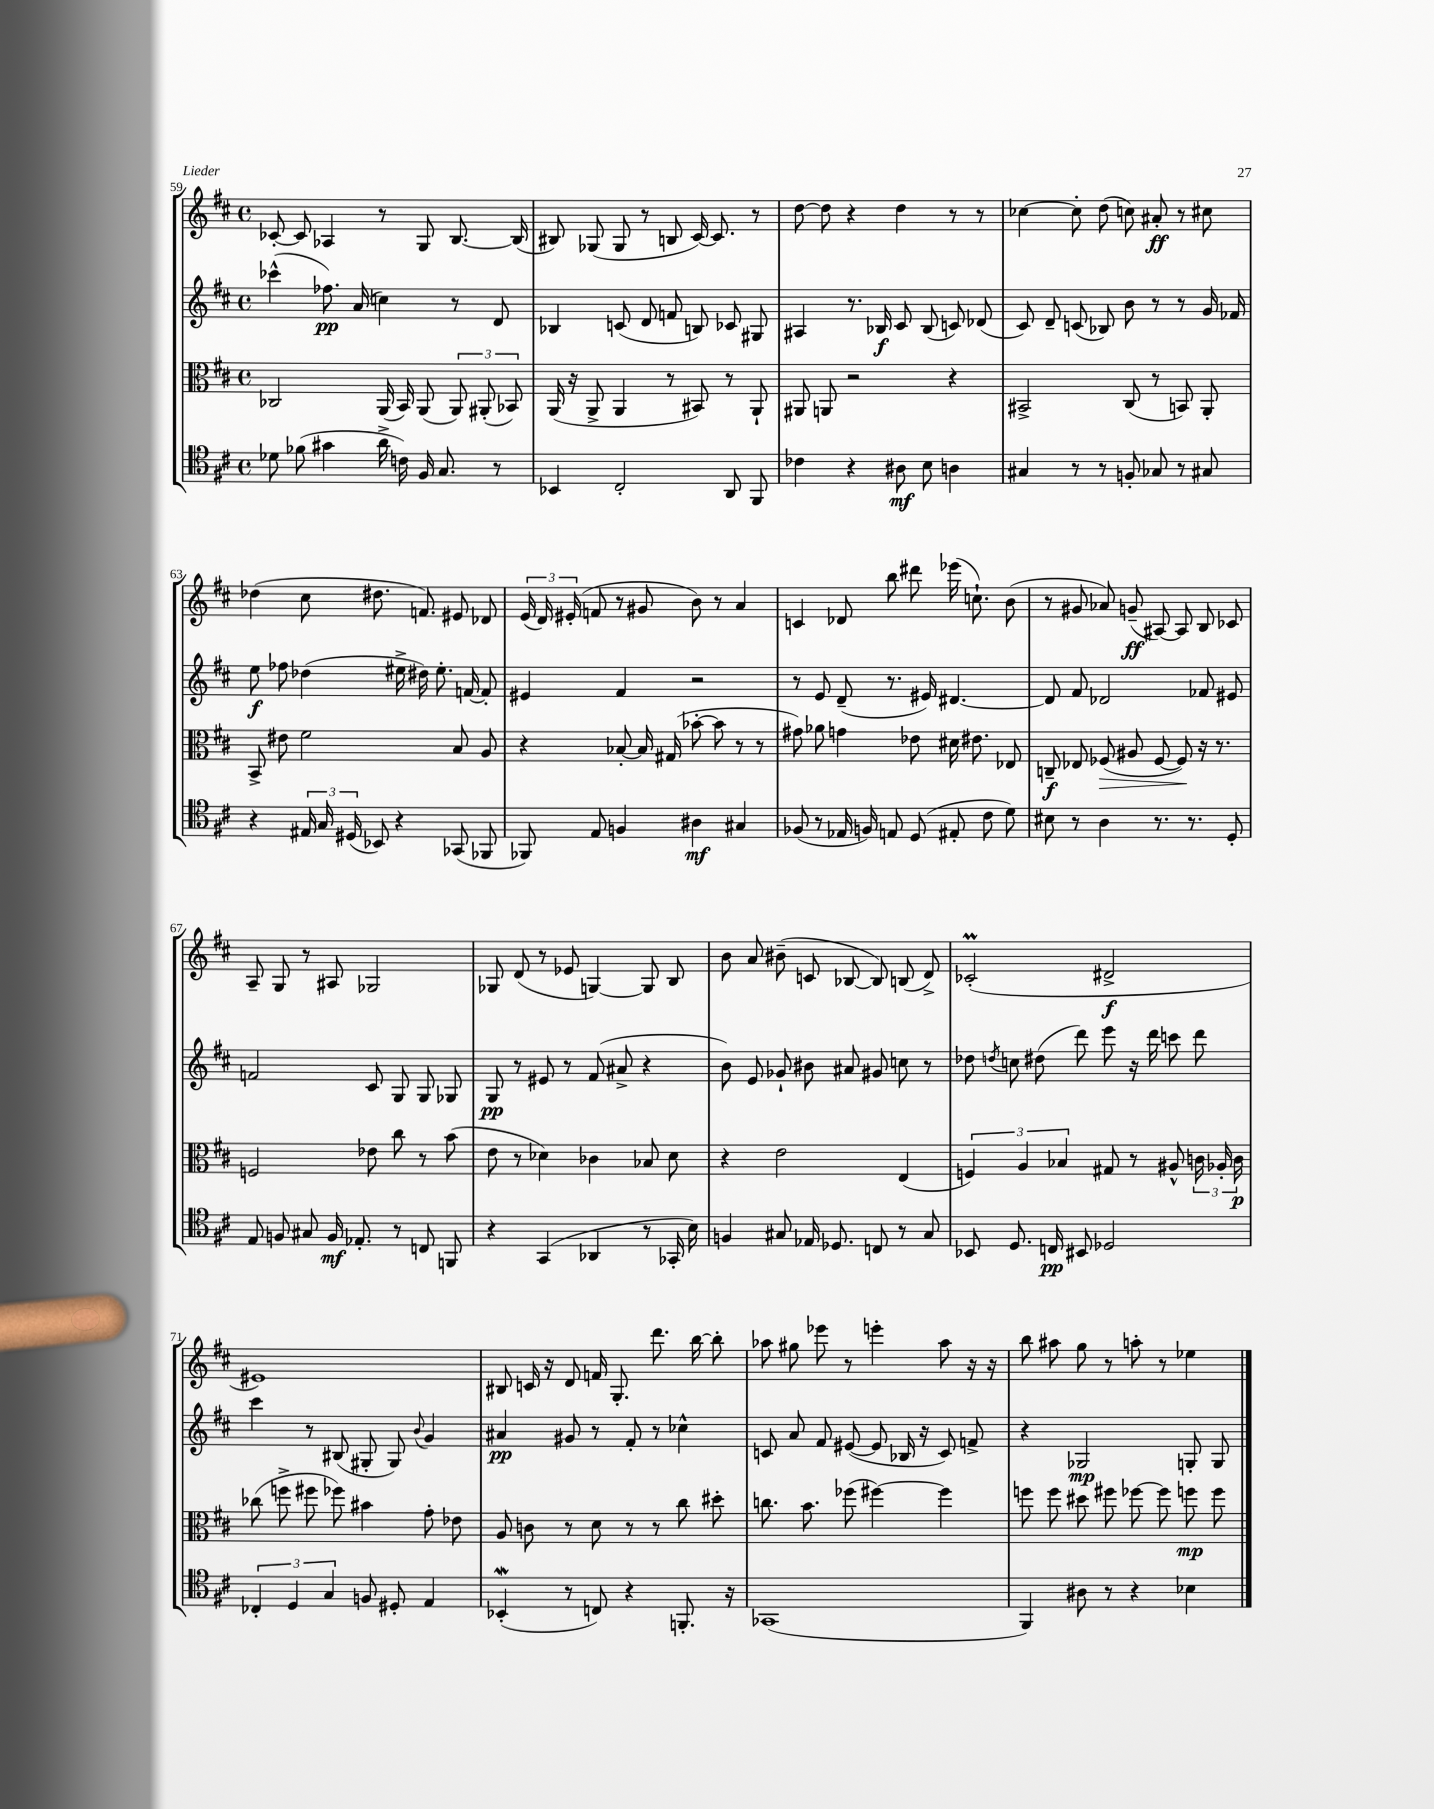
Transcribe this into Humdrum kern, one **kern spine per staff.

**kern	**dynam	**kern	**dynam	**kern	**dynam	**kern	**dynam
*part4	*part4	*part3	*part3	*part2	*part2	*part1	*part1
*staff4	*staff4	*staff3	*staff3	*staff2	*staff2	*staff1	*staff1
*clefC4	*	*clefC3	*	*clefG2	*	*clefG2	*
*k[f#c#]	*	*k[f#c#]	*	*k[f#c#]	*	*k[f#c#]	*
*M4/4	*	*M4/4	*	*M4/4	*	*M4/4	*
*met(c)	*	*met(c)	*	*met(c)	*	*met(c)	*
=59	=59	=59	=59	=59	=59	=59	=59
8d-X\	.	2C-X/	.	(4ccc-X^^\	.	[8c-X'/	.
(8f-X\	.	.	.	.	.	8c-/]	.
4g#X\	.	.	.	8.ff-X\)	pp	4A-X/	.
.	.	.	.	(16a/	.	.	.
16a^\	.	(16AA/	.	4ccn\)	.	8r	.
16cn\)	.	16BB/)	.	.	.	.	.
16F#/	.	(8AA/	.	.	.	8G/	.
8.G/	.	.	.	.	.	.	.
.	.	12AA/)	.	8r	.	[8.B/	.
.	.	(12AA#X'/	.	.	.	.	.
8r	.	.	.	8d/	.	.	.
.	.	12BB-X/)	.	.	.	.	.
.	.	.	.	.	.	(16B/]	.
=60	=60	=60	=60	=60	=60	=60	=60
4BB-X/	.	(16AA/	.	4B-X/	.	8B#X/)	.
.	.	16r	.	.	.	.	.
.	.	8AA^/	.	.	.	(8G-X/	.
2C#'/	.	4AA/	.	(8cn/	.	8G-/	.
.	.	.	.	8d/	.	8r	.
.	.	8r	.	8fn/	.	8Bn/	.
.	.	8BB#X/)	.	8Bn/)	.	[16c#/)	.
.	.	.	.	.	.	8.c#/]	.
8AA/	.	8r	.	8c-X/	.	.	.
8FF#/	.	8AA`/	.	8G#X/	.	8r	.
=61	=61	=61	=61	=61	=61	=61	=61
4c-X\	.	8AA#X/	.	4A#X/	.	[8dd\	.
.	.	8AAn/	.	.	.	8dd\]	.
4r	.	2r	.	8.r	.	4r	.
.	.	.	.	16B-X/	f	.	.
8A#X\	mf	.	.	8c#/	.	4dd\	.
8B\	.	.	.	(8B-/	.	.	.
4An\	.	4r	.	8cn/)	.	8r	.
.	.	.	.	(8d-X/	.	8r	.
=62	=62	=62	=62	=62	=62	=62	=62
4G#X/	.	2BB#X^/	.	8c#/)	.	[4cc-X\	.
.	.	.	.	8d~/	.	.	.
8r	.	.	.	(8cn/	.	8cc-'\]	.
8r	.	.	.	8B-X/)	.	(8dd\	.
8Fn'/	.	(8C#/	.	8b\	.	8ccn\)	.
8G-X/	.	8r	.	8r	.	8a#X'/	ff
8r	.	8BBn/)	.	8r	.	8r	.
8G#X/	.	8AA'/	.	16g/	.	8cc#X\	.
.	.	.	.	16f-X/	.	.	.
!!LO:LB:g=z
=63	=63	=63	=63	=63	=63	=63	=63
4r	.	8BB^/	.	8ee\	f	(4dd-X\	.
.	.	8e#X\	.	8ff-X\	.	.	.
24E#X/	.	2f#\	.	(4dd-X\	.	8cc#\	.
24G/	.	.	.	.	.	.	.
(24D#X/	.	.	.	.	.	.	.
8BB-X/)	.	.	.	.	.	8.dd#X\	.
4r	.	.	.	16ee#X^\	.	.	.
.	.	.	.	16dd#X\)	.	8.fn/)	.
.	.	.	.	8.ee#'\	.	.	.
(8GG-X/	.	8B/	.	.	.	8e#X/	.
.	.	.	.	[16fn/	.	.	.
8FF-X/	.	8A/	.	8f'/]	.	8d-X/	.
=64	=64	=64	=64	=64	=64	=64	=64
8FF-X/)	.	4r	.	4e#X/	.	(24e/	.
.	.	.	.	.	.	24d/)	.
.	.	.	.	.	.	(24e#X'/	.
8E/	.	.	.	.	.	8fn/	.
4Fn/	.	[8B-X'/	.	4f#/	.	8r	.
.	.	16B-/]	.	.	.	8g#X/	.
.	.	(16G#X/	.	.	.	.	.
4A#X\	mf	[8b-X'\	.	2r	.	8b\)	.
.	.	8b-\]	.	.	.	8r	.
4G#X/	.	8r	.	.	.	4a/	.
.	.	8r	.	.	.	.	.
=65	=65	=65	=65	=65	=65	=65	=65
(8F-X/	.	8g#X\)	.	8r	.	4cn/	.
8r	.	8a-X\	.	8e/	.	.	.
16E-X/	.	4gn\	.	(8d~/	.	8d-X/	.
16Fn/)	.	.	.	.	.	.	.
8En/	.	.	.	8.r	.	8bb\	.
(8D/	.	8e-X\	.	.	.	8ddd#X\	.
.	.	.	.	16e#X/)	.	.	.
8E#X'/	.	16d#X\	.	[4.d#X/	.	(16eee-X\	.
.	.	8.e#X\	.	.	.	8.ccn`\)	.
8c#\	.	.	.	.	.	.	.
8d\)	.	8E-X/	.	.	.	(8b\	.
=66	=66	=66	=66	=66	=66	=66	=66
8B#X\	.	8Cn~/	f	8d#/]	.	8r	.
8r	.	8E-X/	.	8f#/	.	8g#X/	.
!	!	!	!LO:HP:b	!	!	!	!
4A\	.	(8F-X/	>	2d-X/	.	8a-X/)	.
.	.	8A#X/	.	.	.	(8gn~/	ff
8.r	.	[8F-/	.	.	.	[8A#X/)	.
.	.	8F-/])	.	.	.	8A#/]	.
8.r	.	.	.	.	.	.	.
.	.	16r	]	8f-X/	.	8B/	.
.	.	8.r	.	.	.	.	.
8D'/	.	.	.	8e#X/	.	8c-X/	.
!!LO:LB:g=z
=67	=67	=67	=67	=67	=67	=67	=67
8E/	.	2Fn/	.	2fn/	.	8A~/	.
8Fn/	.	.	.	.	.	8G/	.
8G#X/	.	.	.	.	.	8r	.
16F/	mf	.	.	.	.	8A#X/	.
8.E-X'/	.	.	.	.	.	.	.
.	.	8e-X\	.	8c#/	.	2G-X/	.
8r	.	8cc#\	.	8G/	.	.	.
8Cn/	.	8r	.	8G/	.	.	.
8FFn/	.	(8b\	.	8G-X/	.	.	.
=68	=68	=68	=68	=68	=68	=68	=68
4r	.	8e\	.	8G/	pp	8G-X/	.
.	.	8r	.	8r	.	(8d/	.
(4GG/	.	4d-X\)	.	8e#X/	.	8r	.
.	.	.	.	8r	.	8e-X/	.
4AA-X/	.	4c-X\	.	(8f#/	.	[4Gn/)	.
.	.	.	.	8a#X^/	.	.	.
8r	.	8B-X/	.	4r	.	8G/]	.
16GG-X'/	.	8d-\	.	.	.	8B/	.
16B\)	.	.	.	.	.	.	.
=69	=69	=69	=69	=69	=69	=69	=69
4Fn/	.	4r	.	8b\)	.	8b\	.
.	.	.	.	8e/	.	8a/	.
8G#X/	.	2e\	.	8g-X`/	.	(8b#X~\	.
16E-X/	.	.	.	8b#X\	.	8cn/	.
8.D-X/	.	.	.	.	.	.	.
.	.	.	.	8a#X/	.	[8B-X/	.
8Cn/	.	.	.	8g#X/	.	8B-/])	.
8r	.	(4E/	.	8ccn\	.	(8Bn/	.
8G#/	.	.	.	8r	.	8d^/)	.
=70	=70	=70	=70	=70	=70	=70	=70
8BB-X/	.	6Fn/)	.	8dd-X\	.	(2c-XM'/	.
.	.	.	.	8qddn/	.	.	.
8.D/	.	.	.	8ccn\	.	.	.
.	.	6A/	.	.	.	.	.
.	.	.	.	(8dd#X\	.	.	.
16Cn/	pp	.	.	.	.	.	.
.	.	6B-X/	.	.	.	.	.
8BB#X/	.	.	.	8ddd\)	.	.	.
2D-X/	.	8G#X/	.	8eee\	.	2d#X^/	f
.	.	8r	.	16r	.	.	.
.	.	.	.	16ddd\	.	.	.
.	.	8A#X^^/	.	8cccn\	.	.	.
.	.	24cn\	.	8ddd\	.	.	.
.	.	24A-X'/	.	.	.	.	.
.	.	24c\	p	.	.	.	.
!!LO:LB:g=z
=71	=71	=71	=71	=71	=71	=71	=71
6C-X'/	.	(8cc-X\	.	4ccc#\	.	1e#X)	.
.	.	8ffn^\	.	.	.	.	.
6D/	.	.	.	.	.	.	.
.	.	8ff#X\	.	8r	.	.	.
6G/	.	.	.	.	.	.	.
.	.	8ff-X\)	.	(8B#X/	.	.	.
8Fn/	.	4b#X\	.	8G#X'/	.	.	.
8D#X'/	.	.	.	8G#/)	.	.	.
.	.	.	.	8qqb/	.	.	.
4E/	.	8g'\	.	4g/	.	.	.
.	.	8e-X\	.	.	.	.	.
=72	=72	=72	=72	=72	=72	=72	=72
(4BB-Xw'/	.	8A/	.	4a#X/	pp	8B#X/	.
.	.	8cn\	.	.	.	16cn/	.
.	.	.	.	.	.	16r	.
8r	.	8r	.	8g#X/	.	8d/	.
8Cn/)	.	8d\	.	8r	.	16fn/	.
.	.	.	.	.	.	8.G'/	.
4r	.	8r	.	8f#'/	.	.	.
.	.	8r	.	8r	.	8.ddd\	.
8.FFn'/	.	8cc#\	.	4cc-X^^\	.	.	.
.	.	.	.	.	.	[16bb\	.
.	.	8dd#X'\	.	.	.	8bb'\]	.
16r	.	.	.	.	.	.	.
=73	=73	=73	=73	=73	=73	=73	=73
(1GG-X	.	8.ccn\	.	8cn/	.	8aa-X\	.
.	.	.	.	8a/	.	8gg#X\	.
.	.	8.b\	.	.	.	.	.
.	.	.	.	8f#/	.	8eee-X\	.
.	.	(8ff-X\	.	([8e#X/	.	8r	.
.	.	[4ff#X\)	.	8e#/]	.	4eeen'\	.
.	.	.	.	16B-X/	.	.	.
.	.	.	.	16r	.	.	.
.	.	4ff#\]	.	8c/)	.	8aa-\	.
.	.	.	.	8fn^/	.	16r	.
.	.	.	.	.	.	16r	.
=74	=74	=74	=74	=74	=74	=74	=74
4FF#/)	.	8ffn\	.	4r	.	8bb\	.
.	.	8ff\	.	.	.	8aa#X\	.
8A#X\	.	8dd#X\	.	2G-X/	mp	8gg\	.
8r	.	8ff#X\	.	.	.	8r	.
4r	.	[8ff-X\	.	.	.	8aan'\	.
.	.	8ff-\]	.	.	.	8r	.
4B-X\	.	8ffn\	mp	8Gn'/	.	4ee-X\	.
.	.	8ff\	.	8G/	.	.	.
==	==	==	==	==	==	==	==
*-	*-	*-	*-	*-	*-	*-	*-
